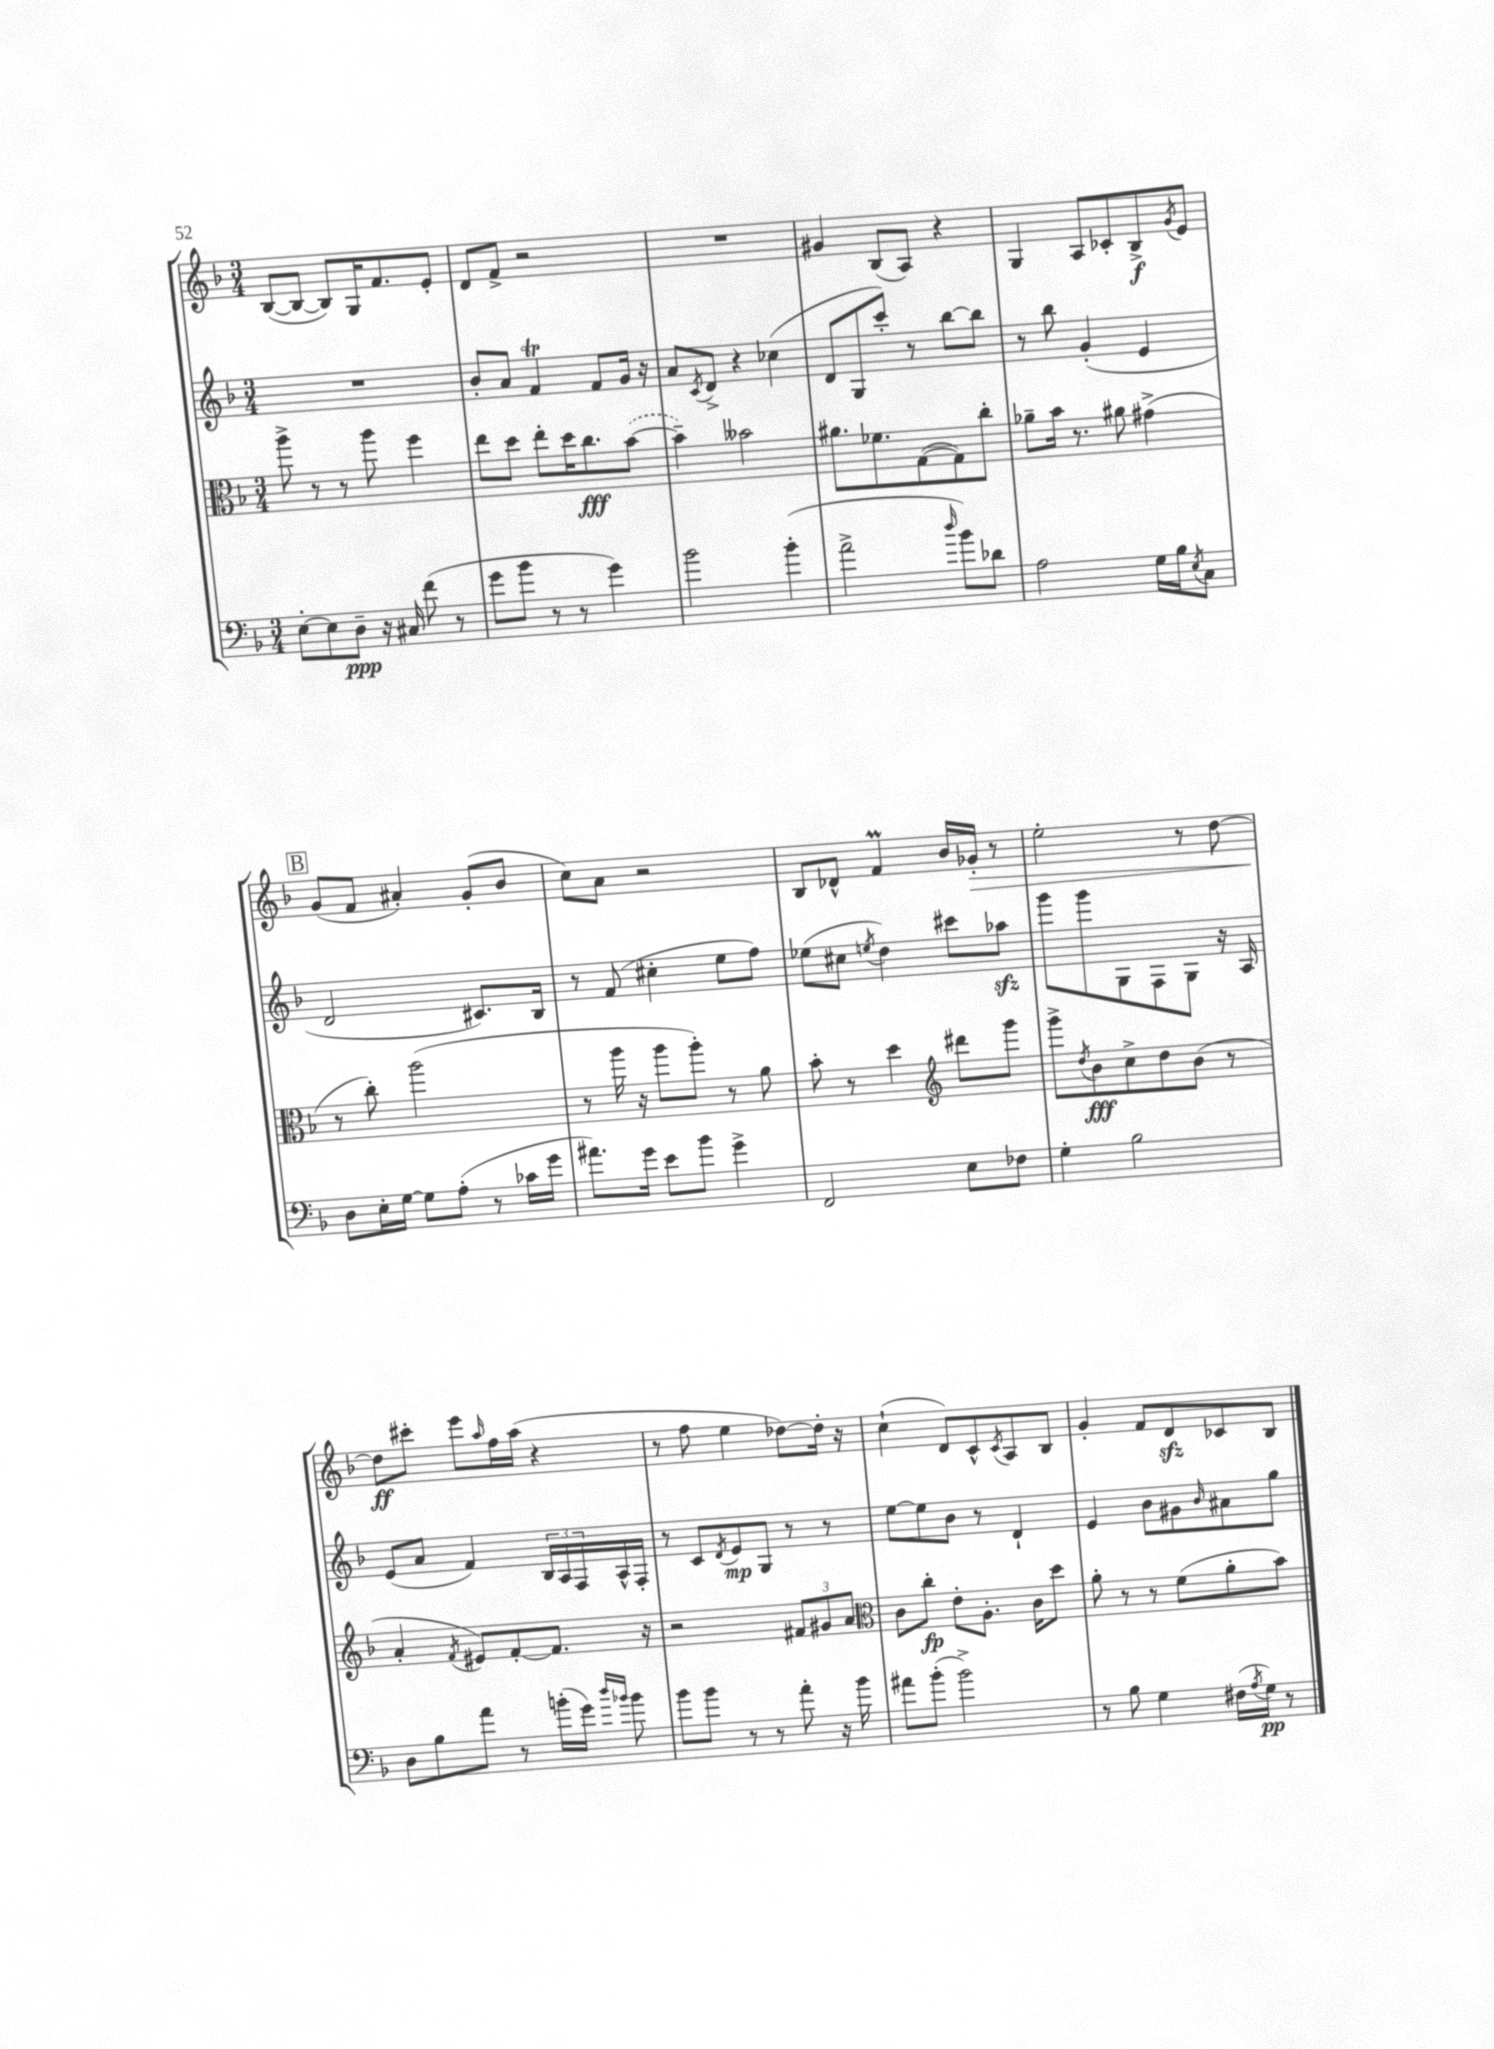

**kern	**kern	**kern	**kern
*staff4	*staff3	*staff2	*staff1
*clefF4	*clefC3	*clefG2	*clefG2
*k[b-]	*k[b-]	*k[b-]	*k[b-]
*M3/4	*M3/4	*M3/4	*M3/4
[8E'	8aa^	2.r	([8B-
8E]	8r	.	8B-_
8D~	8r	.	8B-])
16r	8aa	.	16G
16C#	.	.	8.f
(8f	4ff	.	.
8r	.	.	8e'
=	=	=	=
8g	8ee	8b-'	8d
8b-	8dd	8a	8f^
8r	8ee'	4f	2r
8r	16dd	.	.
.	8.cc	.	.
4g)	.	8f	.
.	([8b-	16g	.
.	.	16r	.
=	=	=	=
2b-	4b-~])	8a	2.r
.	.	8qc	.
.	.	8d^	.
.	2b--	4r	.
(4b-'	.	(4cc-	.
=	=	=	=
2a^	8.a#	8d	4g#
.	.	8G	.
.	8.f-	.	.
.	.	8ccc')	(8B-
.	([8G	8r	8A)
16qqdd	.	.	.
8b-)	8G])	[8bb-	4r
8d-	8cc'	8bb-]	.
=	=	=	=
2A	8a-~	8r	4G
.	16b-	8bb-	.
.	8.r	.	.
.	.	(4g'	8A
.	8a#	.	8c-'
16G	(4g#^	4e	8B-^
16B-	.	.	.
8qE	.	.	8qg
8C	.	.	8e
=	=	=	=
8D	8r	2d	(8g
16E'	8cc')	.	8f
[16G	.	.	.
8G]	(2aa	.	4a#')
(8A'	.	.	.
8r	.	8.c#)	(8g'
16c-	.	.	8b-
16g	.	16B-	.
=	=	=	=
8.a#)	8r	8r	8cc)
.	16aa	(8f	8a
16g	16r	.	.
8e	8aa	4cc#'	2r
8b-	8aa')	.	.
4g^	8r	8ee	.
.	8a	8ff)	.
=	=	=	=
2FF	8b-'	(8ee-	8B-
.	8r	8cc#	8d-^^
.	.	8qee	.
.	4dd	4dd)	4f
*	*clefG2	*	*
8E	8ddd#	8ccc#	16b-
.	.	.	16g-'
8F-	8ggg	8aa-	8r
=	=	=	=
4G'	8ggg^	8ggg	2ee'
.	8qdd	.	.
.	8b-	8ggg	.
2B-	8cc^	8G	.
.	8dd	8F	.
.	(8b-	8G	8r
.	8r	16r	[8dd
.	.	16A	.
=	=	=	=
8D	4a'	(8e	8dd]
8B-	.	8a	8ccc#'
.	8qf	.	.
8a	8e#)	4f)	8eee
.	.	.	16qqaa
8r	[8f'	.	16ff
.	.	.	(16aa
(16b'	8.f]	24B-	4r
.	.	24A	.
16g)	.	.	.
.	.	24F	.
16qqdd	.	.	.
16qqb-	.	.	.
8b-	.	16A^^	.
.	16r	16F'	.
=	=	=	=
8b-	2r	8r	8r
8b-	.	8c	8ff
.	.	8qd	.
8r	.	8e	4ee
8r	.	8G	.
8a'	12f#	8r	[8dd-)
.	12g#	.	.
16r	.	8r	16dd-']
.	12a	.	.
16b-	.	.	16r
=	=	=	=
*	*clefC3	*	*
8a#	8c	[8ee	(4cc`
(8b-'	8cc'	8ee]	.
2b-^)	8e'	8b-	8d)
.	8.A'	8r	8c^^
.	.	.	8qc
.	.	4d`	8A
.	16c	.	.
.	8dd	.	8B-
=	=	=	=
8r	8a'	4e	4g'
8B-	8r	.	.
4G	8r	8b-	8f
.	(8f	8g#	8d
.	.	16qqb-	.
(16F#	8a'	8a#	8c-
8qA	.	.	.
16G)	.	.	.
8r	8b-)	8gg	8B-
==	==	==	==
*-	*-	*-	*-
